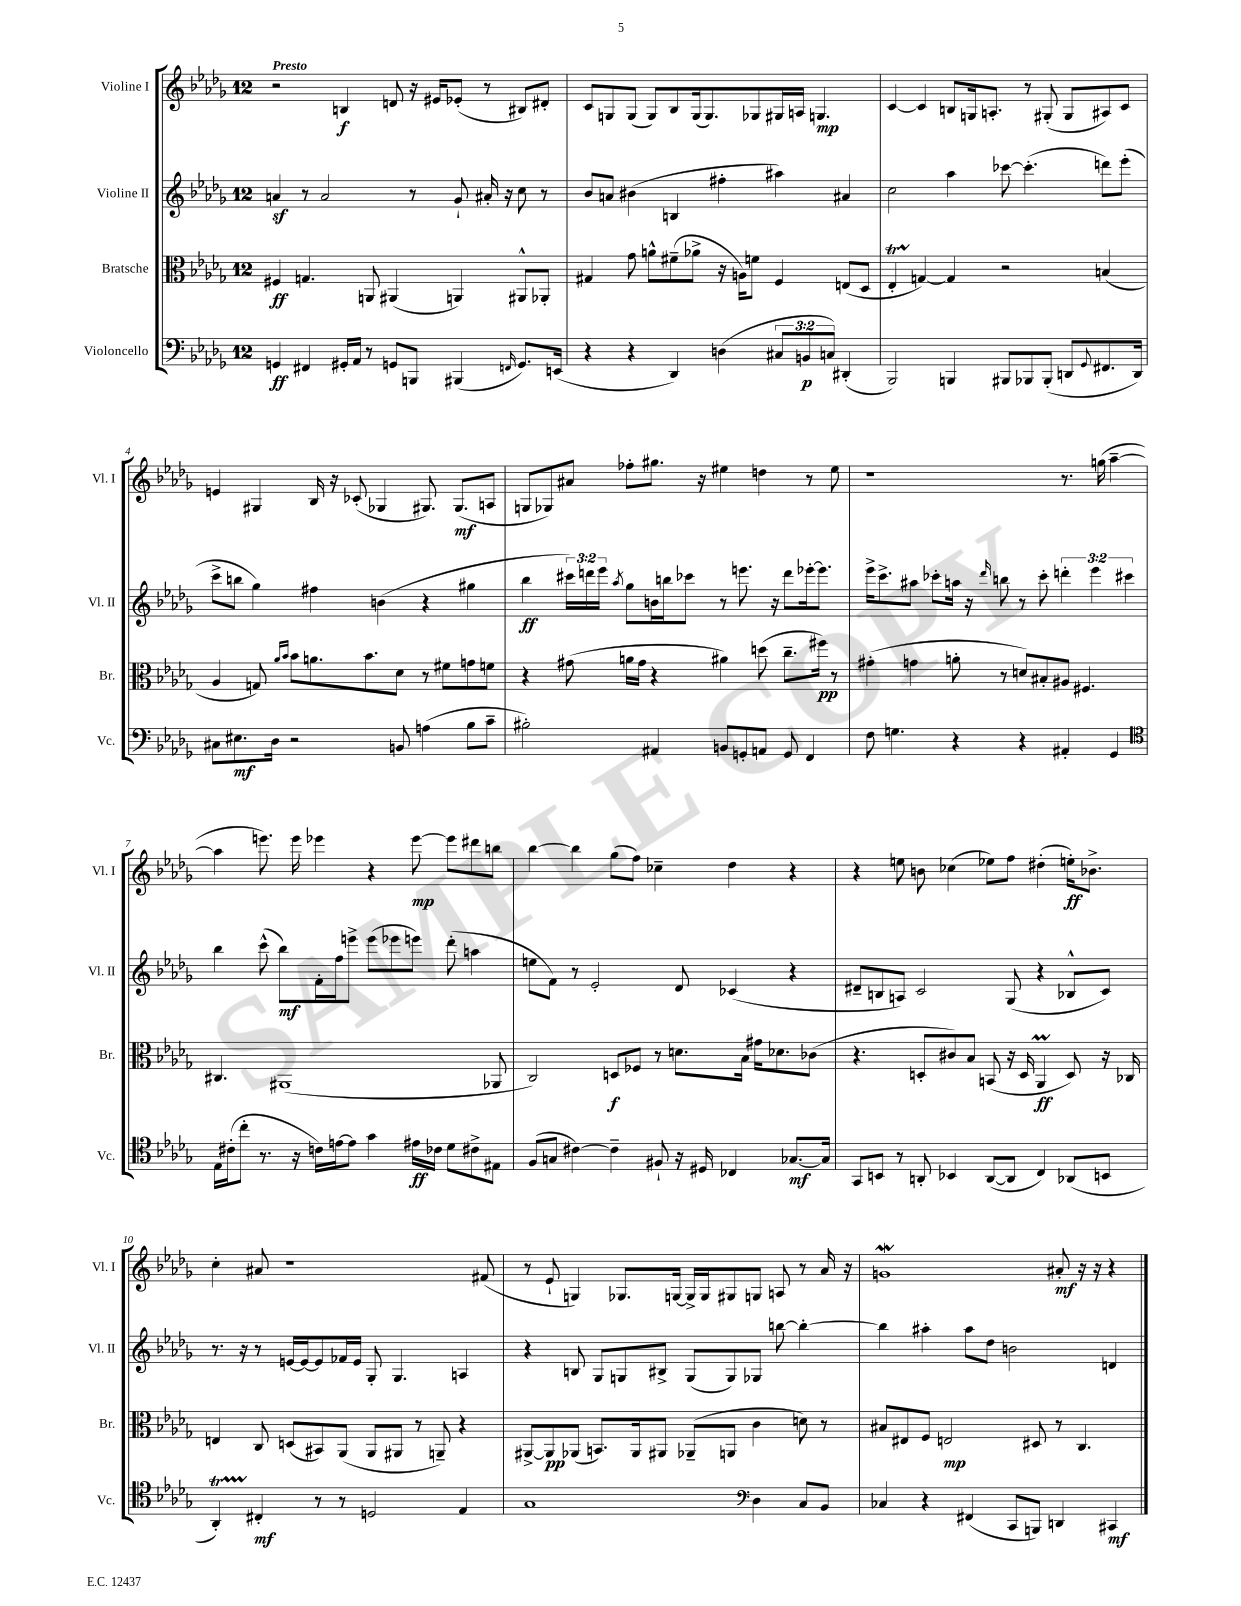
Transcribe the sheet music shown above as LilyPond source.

<<
\new StaffGroup <<
\new Staff = "s0" \with { instrumentName = "Violine I" shortInstrumentName = "Vl. I" } {
    \clef treble \key des \major \once \override Staff.TimeSignature.style = #'single-digit \time 12/8 \tempo "Presto"
    r2 b4\f d'8 r16 eis'16 ees'8-.( r8 bis8) dis'8-. |
    c'8 g8 g8( g8) bes8 g16( g8.) ges8 gis16 a16 g4.\mp |
    c'4~ c'4 b8 g16 a8.-. r8 gis8-.( gis8 ais8) c'8 |
    e'4 gis4 bes16 r16 ces'8-.( ges4 gis8.) gis8.\mf( a8 |
    g8 ges8) ais'8 fes''8-. gis''8. r16 eis''4 d''4 r8 eis''8 |
    r1 r8. g''16( aes''4~-- |
    aes''4 e'''8.) e'''16 ees'''4 r4 ees'''8~\mp ees'''8 dis'''8 b''8 |
    bes''4~ bes''4 ges''8( f''8) ces''4-- des''4 r4 |
    r4 e''8 b'8 ces''4( ees''8) f''8 dis''4-.( e''16-.\ff) bes'8.-> |
    c''4-. ais'8 r1 fis'8( |
    r8 ees'8-! g4) ges8. g16~ g16-> g16 gis8 g8 a8 r8 aes'16 r16 |
    g'1\mordent ais'8-.\mf r16 r16 r4 \bar "|." |
}
\new Staff = "s1" \with { instrumentName = "Violine II" shortInstrumentName = "Vl. II" } {
    \clef treble \key des \major \once \override Staff.TimeSignature.style = #'single-digit \time 12/8 \override Staff.TupletNumber.text = #tuplet-number::calc-fraction-text
    a'4\sf r8 a'2 r8 ges'8-! ais'16-. r16 c''8 r8 |
    bes'8 a'8 bis'4( b4 fis''4-. ais''4) ais'4 |
    c''2 aes''4 ces'''8~ ces'''4.-.( d'''8) ees'''8-.( |
    c'''8-> b''8 ges''4) fis''4 b'4( r4 gis''4 |
    bes''4\ff \tuplet 3/2 { cis'''16) d'''16 ees'''16 } \acciaccatura { aes''8 } ges''8 b'16 b''16 ces'''8 r8 e'''8. r16 d'''8 ees'''16~-. ees'''8. |
    ees'''16-> c'''8.-> ais''8 ces'''8-. a''16 r16 \grace { des'''16 } b''8 r8 ces'''8-. \tuplet 3/2 { d'''4-. ees'''4 cis'''4 } |
    bes''4 c'''8-^( bes''8\mf) f'16-. f''16 e'''8-> e'''8( ees'''8 e'''8) des'''8-.( a''4 |
    e''8 f'8) r8 ees'2-. des'8 ces'4( r4 |
    dis'8-- b8 a8) c'2 ges8( r4 bes8-^ c'8) |
    r8. r16 r8 e'16~ e'16~ e'8 fes'16 e'16 ges8-. ges4. a4 |
    r4 b8 ges8 g8 bis8-> g8( g8) ges8 b''8~ b''4~-. |
    b''4 ais''4-. ais''8 des''8 b'2 d'4 \bar "|." |
}
\new Staff = "s2" \with { instrumentName = "Bratsche" shortInstrumentName = "Br." } {
    \clef alto \key des \major \once \override Staff.TimeSignature.style = #'single-digit \time 12/8
    fis4\ff g4. a,8 ais,4( a,4) ais,8-^ aes,8-. |
    gis4 ges'8 a'8-^ fis'8--( aes'8-> r16 a16) f'8 f4 e8( des8 |
    ees4-.\startTrillSpan g4~\stopTrillSpan) g4 r2 b4( |
    aes4 g8) \grace { aes'16 bes'16 } bes'8 a'8. bes'8. des'8 r8 fis'8 g'8 f'8 |
    r4 gis'8( a'16 gis'16 r4 ais'4) d''8( c''8.-- fis''16\pp) r8 |
    gis'4-.( g'4 a'8-. r8 d'8) bis8-. ais8 fis4. |
    cis4. ais,1( aes,8 |
    c2) d8\f fes8 r8 d'8. bes16 gis'16 des'8. ces'8( |
    r4. d8-. cis'8) bes8 b,8( r16 d16 aes,4\prall\ff d8) r16 ces16 |
    e4 c8 d8( bis,8) aes,8( aes,8 ais,8 r8 a,8--) r4 |
    ais,8~-> ais,8\pp aes,8( b,8.) aes,16 ais,8 aes,8--( a,8 c'4 d'8) r8 |
    bis8 eis8 f8 e2\mp dis8 r8 c4. \bar "|." |
}
\new Staff = "s3" \with { instrumentName = "Violoncello" shortInstrumentName = "Vc." } {
    \clef bass \key des \major \once \override Staff.TimeSignature.style = #'single-digit \time 12/8 \override Staff.TupletNumber.text = #tuplet-number::calc-fraction-text
    g,4\ff fis,4 gis,16-. aes,16 r8 g,8 b,,8 bis,,4( \grace { f,16 } g,8.) e,16( |
    r4 r4 des,4) d4( \tuplet 3/2 { cis8 b,8\p c8) } dis,4-.( |
    bes,,2) b,,4 bis,,8 bes,,8 bes,,8-.( d,8 \appoggiatura { ges,8 } fis,8. d,16) |
    cis8 eis8.\mf des16 r2 b,8 a4( bes8 c'8-- |
    bis2-.) ais,4 b,8 g,8-. a,8 g,8 f,4 |
    f8 g4. r4 r4 ais,4-. ges,4 |
    \clef tenor ees16 cis'16-.( c''8-. r8. r16 c'16) e'16~ e'8 ges'4 eis'16\ff ces'16 des'8 cis'8-> eis8 |
    f8( g8 cis'4~) cis'4-- fis8-! r16 dis16 ces4 ges8.~\mf ges16 |
    ges,8 b,8 r8 a,8-. bes,4 a,8~( a,8 c4) aes,8( b,8 |
    aes,4-.\startTrillSpan) cis4-.\stopTrillSpan\mf r8 r8 d2 ees4 |
    ges1 \clef bass des4 c8 bes,8 |
    ces4 r4 fis,4( c,8 b,,8) d,4 cis,4\mf \bar "|." |
}
>>
>>
